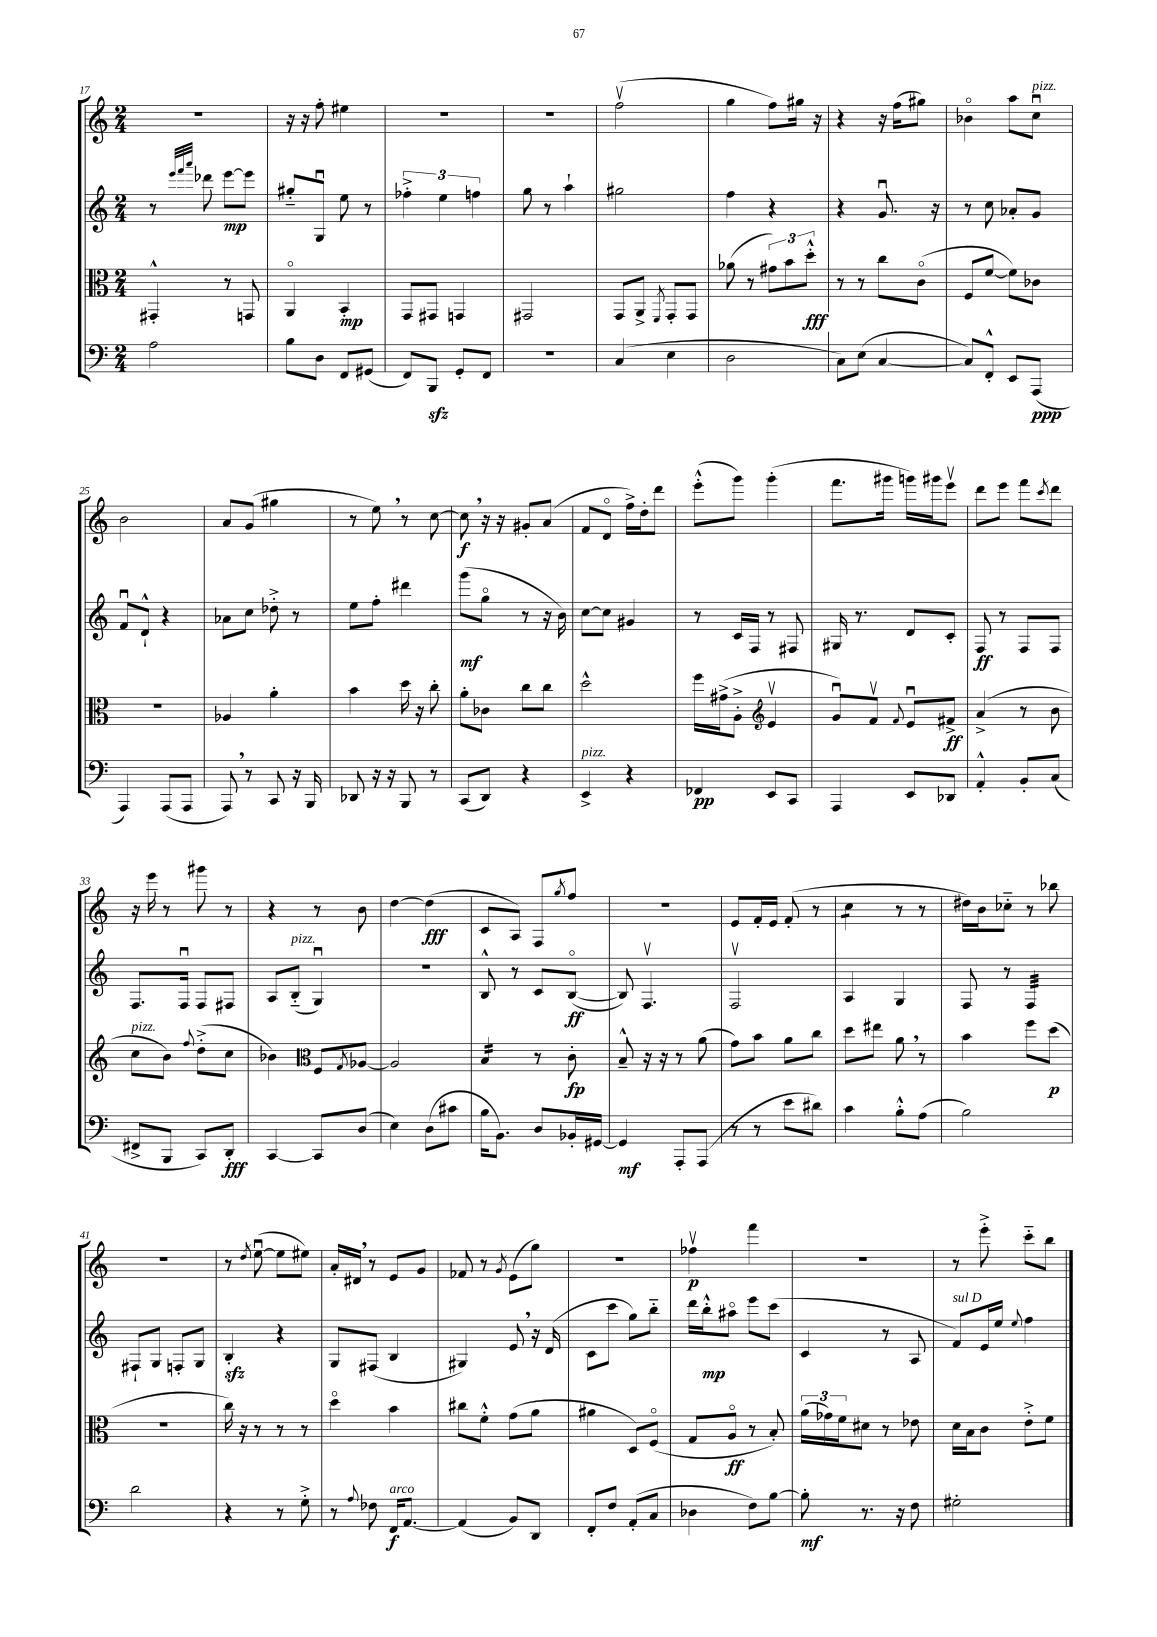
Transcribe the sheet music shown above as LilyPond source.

<<
\new StaffGroup <<
\new Staff = "s0" {
    \clef treble \key c \major \numericTimeSignature \time 2/4
    r2 |
    r16 r16 f''8-. eis''4 |
    r2 |
    r2 |
    f''2\upbow( |
    g''4 f''8) gis''16 r16 |
    r4 r16 f''16( gis''8) |
    bes'4\flageolet a''8 c''8\downbow^\markup { \italic "pizz." } |
    b'2 |
    a'8 g'8( gis''4 |
    r8 e''8) \breathe r8 c''8~ |
    c''8\f \breathe r16 r16 gis'8-. a'8( |
    f'8 d'8\flageolet f''16->) d''16-. d'''8 |
    e'''8-.-^( g'''8) g'''4-.( |
    f'''8. gis'''16 g'''16) gis'''16 e'''8\upbow |
    d'''8 e'''8 f'''8 \acciaccatura { c'''8 } d'''8 |
    r16 e'''16 r8 gis'''8 r8 |
    r4 r8 b'8 |
    d''4~ d''4\fff( |
    c'8 a8) f8 \acciaccatura { g''8 } f''8 |
    r2 |
    e'8 f'16-. e'16 f'8-.( r8 |
    c''4:8 r8 r8 |
    dis''16) b'16 ces''8-_ r8 bes''8 |
    R2 |
    r8 \acciaccatura { d''8 } e''8~\downbow( e''8 eis''8) |
    a'16-. dis'16 \breathe r8 e'8 g'8 |
    fes'8 r8 \acciaccatura { g'8 } e'8( g''8) |
    R2 |
    fes''4\upbow\p f'''4 |
    R2 |
    r8 e'''8-.-> c'''8-_ b''8 \bar "|." |
}
\new Staff = "s1" {
    \clef treble \key c \major \numericTimeSignature \time 2/4
    r8 \grace { e'''32 f'''32 a'''32 } des'''8 e'''8~\mp e'''8 |
    gis''8-_ g8\downbow e''8 r8 |
    \tuplet 3/2 { fes''4-.-> e''4 f''4 } |
    g''8 r8 a''4-! |
    gis''2 |
    f''4 r4 |
    r4 g'8.\downbow r16 |
    r8 c''8 aes'8-. g'8 |
    f'8\downbow d'8-!-^ r4 |
    aes'8 c''8 des''8-.-> r8 |
    e''8 f''8-. dis'''4 |
    g'''8\mf( g''8\flageolet r8 r16 b'16) |
    c''8~ c''8 gis'4 |
    r8 c'16 f16 r8 fis8 |
    gis16 r8. d'8 c'8-. |
    f8\ff r8 f8 f8 |
    f8. f16\downbow f8 fis8 |
    a8 b8-_^\markup { \italic "pizz." }( g4\downbow) |
    r2 |
    b8-^ r8 c'8 b8~\flageolet\ff( |
    b8) f4.\upbow |
    f2\upbow |
    a4 g4 |
    f8 r8 f4:32 |
    fis8-! g8 f8-. g8 |
    b4-.\sfz r4 |
    g8 fis8( b4 |
    gis4) e'8 \breathe r16 d'16( |
    c'8 c'''8 g''8) b''8-_ |
    d'''16 b''16-.-^\mp ais''8\flageolet e'''8 c'''8( |
    c'4 r8 a8 |
    f'8^\markup { \italic "sul D" }) e'16 e''16 \appoggiatura { e''8 } f''4 \bar "|." |
}
\new Staff = "s2" {
    \clef alto \key c \major \numericTimeSignature \time 2/4
    gis,4-.-^ r8 g,8 |
    a,4\flageolet b,4-.\mp |
    g,8 gis,8 g,4 |
    gis,2 |
    g,8 a,8-> \acciaccatura { f,8 } g,8-. g,8 |
    aes'8( r8 \tuplet 3/2 { gis'8) b'8 d''8-.-^\fff } |
    r8 r8 c''8 c'8\flageolet( |
    f8 f'8~ f'8) ces'8 |
    R2 |
    aes4 a'4-. |
    b'4 d''16 r16 c''8-. |
    a'8-. ces'8 c''8 c''8 |
    d''2-^ |
    f''16 gis'16->( a8-.-> \clef treble e'4\upbow |
    g'8\downbow) f'8\upbow \appoggiatura { f'8 } e'8\downbow fis'8->\ff |
    a'4->( r8 b'8 |
    c''8^\markup { \italic "pizz." } b'8) \appoggiatura { f''8 } d''8-.->( c''8 |
    bes'4) \clef alto f8 \acciaccatura { g8 } aes8~ |
    aes2 |
    b4:16 r8 c'8-.\fp |
    b8---^ r16 r16 r8 a'8( |
    g'8) b'8 a'8 c''8 |
    d''8 eis''8 a'8 \breathe r8 |
    b'4 f''8 d''8\p( |
    r2 |
    c''16) r16 r8 r8 r8 |
    d''4\flageolet b'4 |
    cis''8 f'8-.-^ g'8( a'8 |
    ais'4 d8) f8\flageolet( |
    g8 a8\flageolet\ff r8 b8-.) |
    \tuplet 3/2 { a'16( ges'16) f'16 } dis'8 r8 ees'8 |
    d'16 b16 c'8 e'8-.-> f'8 \bar "|." |
}
\new Staff = "s3" {
    \clef bass \key c \major \numericTimeSignature \time 2/4
    a2 |
    b8 d8 f,8 gis,8( |
    f,8) b,,8\sfz g,8-. f,8 |
    R2 |
    c4( e4 |
    d2 |
    c8) e8( c4~ |
    c8) f,8-.-^ e,8 a,,8\ppp( |
    a,,4) a,,8( a,,8 |
    a,,8) \breathe r8 c,8 r16 b,,16 |
    des,8 r16 r16 b,,8 r8 |
    c,8( d,8) r4 |
    e,4->^\markup { \italic "pizz." } r4 |
    fes,4\pp e,8 c,8 |
    a,,4 e,8 des,8 |
    a,4-.-^ b,8-. c8( |
    fis,8-> b,,8 c,8) d,8-.\fff |
    c,4~ c,8 d8( |
    e4) d8( cis'8 |
    b16 b,8.) d8 bes,16-. gis,16~ |
    gis,4\mf a,,8-. a,,8( |
    r8 r8 e'8 dis'8) |
    c'4 b8-.-^ a8( |
    b2) |
    d'2 |
    r4 r8 g8-.-> |
    r8 \appoggiatura { a8 } fes8 f,16\f^\markup { \italic "arco" } a,8.~ |
    a,4( b,8) d,8 |
    f,8-. f8 a,8-.( c8 |
    des4 f8) b8~ |
    b8-.\mf r8. r16 f8 |
    gis2-. \bar "|." |
}
>>
>>
\layout { \context { \Score currentBarNumber = #17 } }
